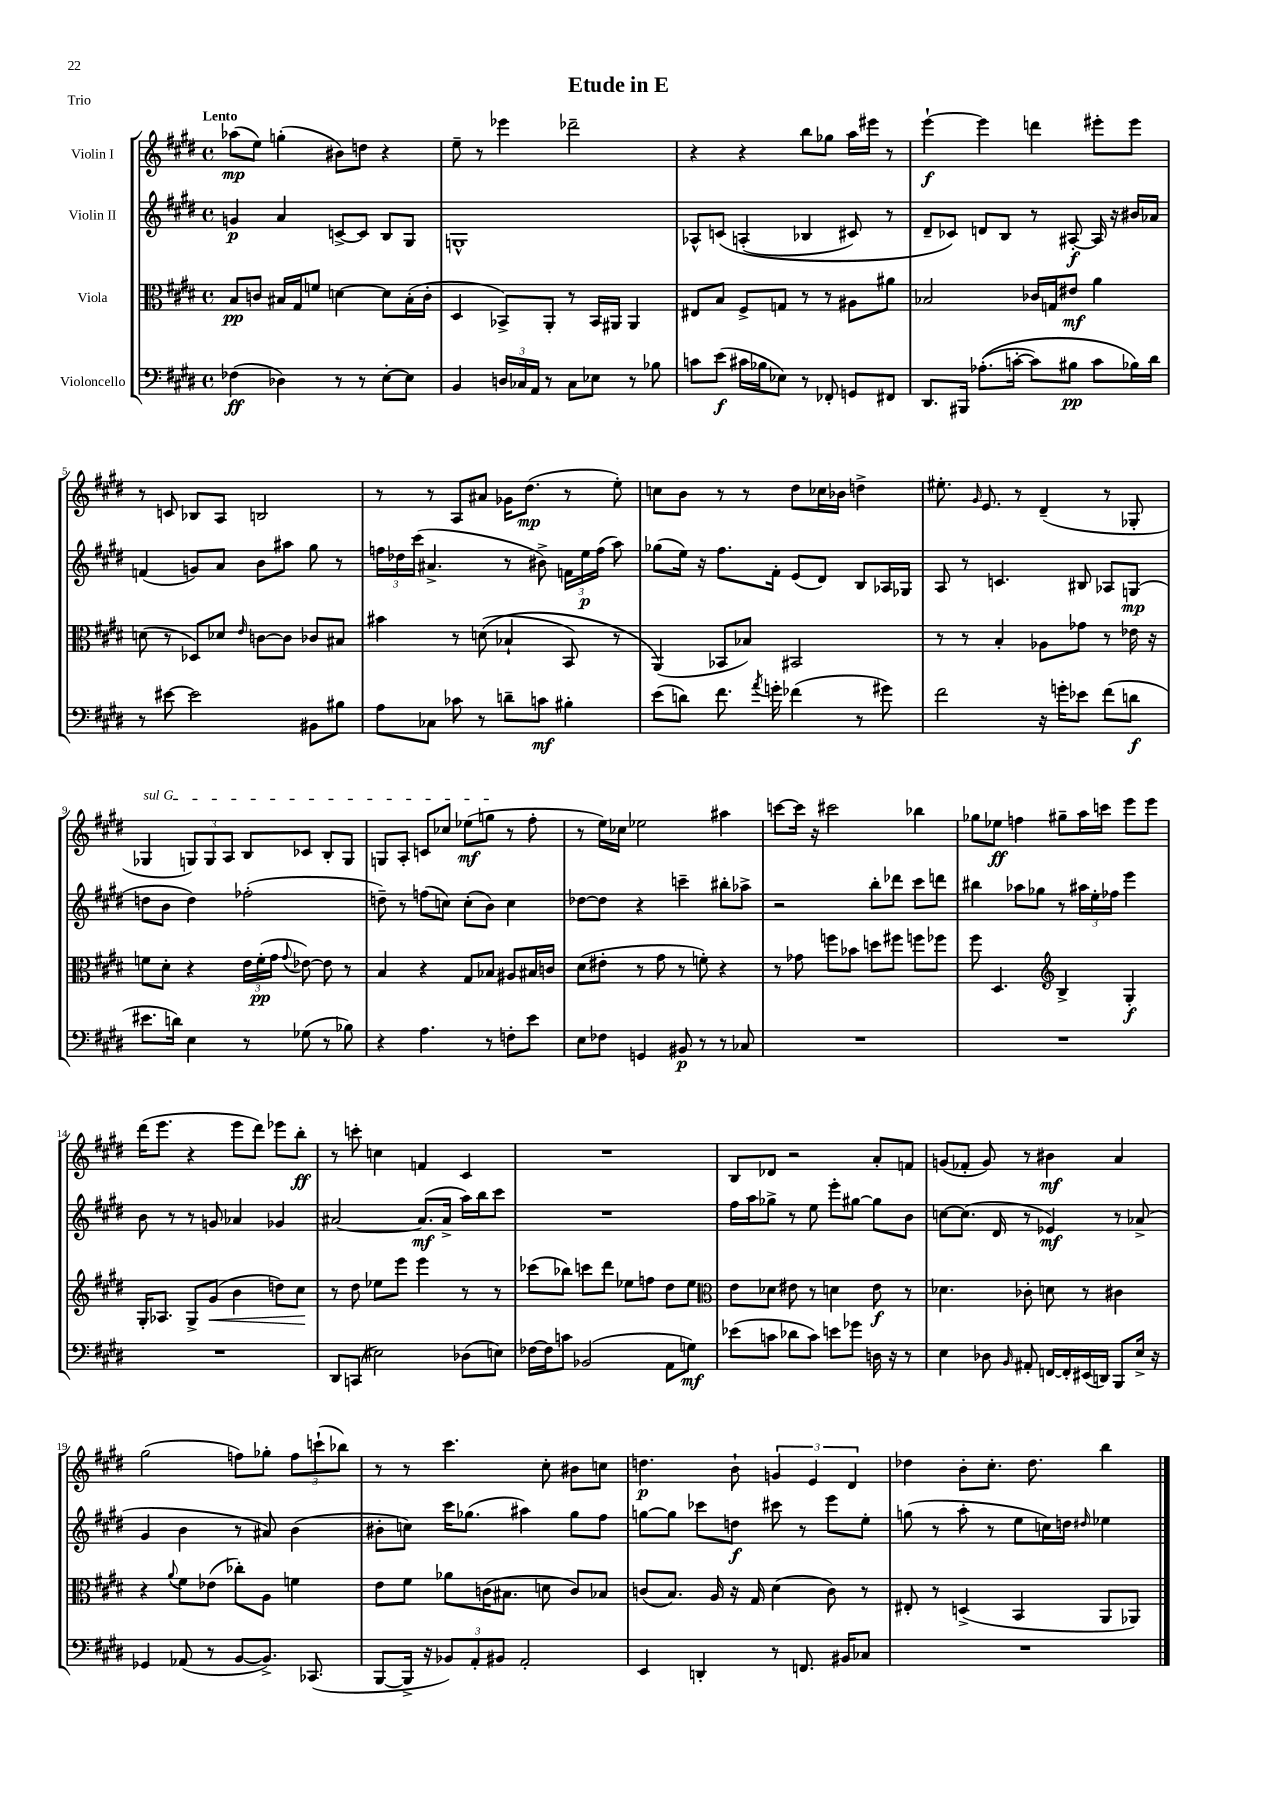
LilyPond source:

\header { title = "Etude in E" piece = "Trio" }
<<
\new StaffGroup <<
\new Staff = "s0" \with { instrumentName = "Violin I" } {
    \clef treble \key e \major \defaultTimeSignature \time 4/4 \tempo "Lento"
    \autoBeamOff aes''8[\mp( e''8]) g''4-.( bis'8[) d''8] r4 |
    e''8-- r8 ees'''4 des'''2-- |
    r4 r4 b''8[ ges''8] a''16[ eis'''16] r8 |
    e'''4~-!\f e'''4 d'''4 eis'''8[-. eis'''8] |
    r8 c'8 bes8[ a8] b2 |
    r8 r8 a8[ ais'8] ges'16[ dis''8.]\mp( r8 e''8-.) |
    c''8[ b'8] r8 r8 dis''8[ ces''16 bes'16] d''4-> |
    eis''8.-. \grace { gis'16 } e'8. r8 dis'4--( r8 ges8-. |
    \once \override TextSpanner.bound-details.left.text = \markup { \italic "sul G" } ges4\startTextSpan \tuplet 3/2 { g8[) g8 a8] } b8[ ces'8] b8[-. g8] |
    g8[ a8]-. c'8[ ces''8] ees''8[\mf( g''8]\stopTextSpan r8 fis''8-. |
    r8 e''16[) ces''16] ees''2 ais''4 |
    c'''8[~ c'''16] r16 cis'''2 bes''4 |
    ges''8[ ees''8]\ff f''4 gis''8[-- a''16 c'''16] e'''8[ e'''8] |
    dis'''16[( e'''8.] r4 e'''8[ dis'''8]) ees'''8[ b''8]-.\ff |
    r8 c'''8-. c''4 f'4 cis'4 |
    R1 |
    b8[ des'8] r2 a'8[-. f'8] |
    g'8[( fes'8]-. g'8) r8 bis'4\mf a'4 |
    gis''2( f''8[) ges''8]-. \tuplet 3/2 { f''8[ c'''8-!( bes''8]) } |
    r8 r8 cis'''4. cis''8-. bis'8[ c''8] |
    d''4.\p b'8-! \tuplet 3/2 { g'4 e'4 dis'4 } |
    des''4 b'8[-. cis''8.]-. des''8. b''4 \bar "|." |
}
\new Staff = "s1" \with { instrumentName = "Violin II" } {
    \clef treble \key e \major \defaultTimeSignature \time 4/4
    \autoBeamOff g'4\p a'4 c'8[~-> c'8] b8[ gis8] |
    g1-^ |
    aes8[-^ c'8]\( a4-.( bes4 cis'8) r8 |
    dis'8[-- ces'8]\) d'8[ b8] r8 ais8~-.\f ais16 r16 bis'16[ aes'16] |
    f'4( g'8[) a'8] b'8[ ais''8] gis''8 r8 |
    \tuplet 3/2 { f''16[ des''16 cis'''16]( } ais'4.-> r8 bis'8->) \tuplet 3/2 { f'16[ e''16\p f''16]( } a''8) |
    ges''8[( e''16]) r16 fis''8.[ fis'16]-. e'8[( dis'8]) b8[ aes16 ges16] |
    a8 r8 c'4. bis8 aes8[ g8]\mp( |
    d''8[ b'8] d''4) fes''2-.( |
    d''8--) r8 f''8[( c''8]) c''8[-.( b'8]) c''4 |
    des''8[~ des''8] r4 c'''4-- bis''8[-. aes''8]-> |
    r2 b''8[-. des'''8] cis'''8[ d'''8] |
    bis''4 aes''8[ ges''8] r8 \tuplet 3/2 { ais''16[ e''16-. fes''16] } e'''4 |
    b'8 r8 r8 g'8 aes'4 ges'4 |
    ais'2~ ais'8.[\mf( ais'16]-> a''16[) b''16 cis'''8] |
    R1 |
    fis''16[ a''16 ges''8]-> r8 e''8 e'''8[-. gis''8]~ gis''8[ b'8] |
    c''8[~ c''8.]( dis'16 r8 ees'4\mf) r8 aes'8->( |
    gis'4 b'4 r8 ais'8) b'4( |
    bis'8[-. c''8]) cis'''16[ ges''8.]( ais''4) ges''8[ fis''8] |
    g''8[~ g''8] ces'''8[ d''8]\f cis'''8 r8 e'''8[ e''8]-. |
    g''8( r8 a''8-. r8 e''8[ c''16) d''16] \grace { dis''16 } ees''4 \bar "|." |
}
\new Staff = "s2" \with { instrumentName = "Viola" } {
    \clef alto \key e \major \defaultTimeSignature \time 4/4
    \autoBeamOff b8[\pp c'8] bis16[ gis16 f'8] d'4~ d'8[ bis16-.( c'16]-. |
    dis4 bes,8[->) a,8]-. r8 bes,16[ ais,16] ais,4 |
    eis8[ b8] fis8[-> g8] r8 r8 ais8[ ais'8] |
    bes2 ces'16[ g16 eis'8]\mf a'4 |
    d'8( r8 des8[) des'8] \grace { e'16 } c'8[~ c'8] ces'8[ bis8] |
    bis'4 r8 d'8(\( bes4-! b,8) r8 |
    a,4(\) bes,8[ bes8]) bis,2 |
    r8 r8 b4-. aes8[ ges'8] r8 ees'16 r16 |
    f'8[ dis'8]-. r4 \tuplet 3/2 { e'16[ f'16-.\pp( gis'16] } \appoggiatura { gis'8 } ees'8~) ees'8 r8 |
    b4 r4 gis8[ bes8] ais8[ bis16 c'16] |
    dis'8[( eis'8]-. r8 gis'8 r8 f'8-.) r4 |
    r8 ges'8 f''8[ bes'8] d''8[ fis''8] f''8[ fes''8] |
    fis''8 dis4. \clef treble b4-> gis4-.\f |
    gis16[-. aes8.] gis8[-> gis'8]\<( b'4 d''8[) cis''8]\! |
    r8 dis''8 ees''8[ e'''8] e'''4 r8 r8 |
    ces'''8[( bes''8]) c'''8[ dis'''8] ees''8[ f''8] dis''8[ ees''8] |
    \clef alto e'8[ des'8] eis'8 r8 d'4 eis'8\f r8 |
    des'4. ces'8-. d'8 r8 cis'4 |
    r4 \appoggiatura { a'8 } fis'8[ ees'8]( ces''8[-.) a8] f'4 |
    e'8[ fis'8] aes'8[ c'16( bis8.] d'8 c'8[) bes8] |
    c'8[( b8.]) a16 r16 gis16 dis'4( c'8) r8 |
    eis8-. r8 d4->( b,4 a,8[ aes,8]) \bar "|." |
}
\new Staff = "s3" \with { instrumentName = "Violoncello" } {
    \clef bass \key e \major \defaultTimeSignature \time 4/4
    \autoBeamOff fes4\ff( des4) r8 r8 e8[~-. e8] |
    b,4 \tuplet 3/2 { d16[ ces16 a,16] } r8 ces8[ ees8] r8 bes8 |
    c'8[ e'8]\f( cis'16[ bes16 ees8]) r8 fes,8-. g,8[ fis,8] |
    dis,8.[ bis,,16] aes8.[-.(\( c'16]~-. c'8[) bis8]\pp c'8[ bes16\) dis'16] |
    r8 eis'8~ eis'2 bis,8[ bis8] |
    a8[ ces8] ces'8 r8 d'8[-- c'8]\mf bis4-. |
    e'8[( d'8]) fis'8. \acciaccatura { a'8 } g'16-. fes'4( r8 gis'8) |
    fis'2 r16 g'16[-. ees'8] fis'8[( d'8]\f |
    eis'8.[ d'16]) e4 r8 ges8( r8 bes8) |
    r4 a4. r8 f8[-. e'8] |
    e8[ fes8] g,4 bis,8\p r8 r8 ces8 |
    R1 |
    R1 |
    R1 |
    dis,8[ c,8]( eis2) des8[( e8]) |
    fes16[~ fes16 c'8] bes,2( a,8[ g8]\mf) |
    ees'8[( c'8] des'8[ c'8]) e'8[ ges'8] d16 r16 r8 |
    e4 des8 \grace { b,16 } ais,8-. f,16[~ f,16-. eis,16( d,16]) b,,8[ e16]-> r16 |
    ges,4 aes,8( r8 b,8[~ b,8.]->) ces,8.( |
    b,,8[~ b,,16]-> r16 \tuplet 3/2 { bes,8[) a,8-. bis,8] } a,2-. |
    e,4 d,4-. r8 f,8. bis,16[ ces8] |
    R1 \bar "|." |
}
>>
>>
